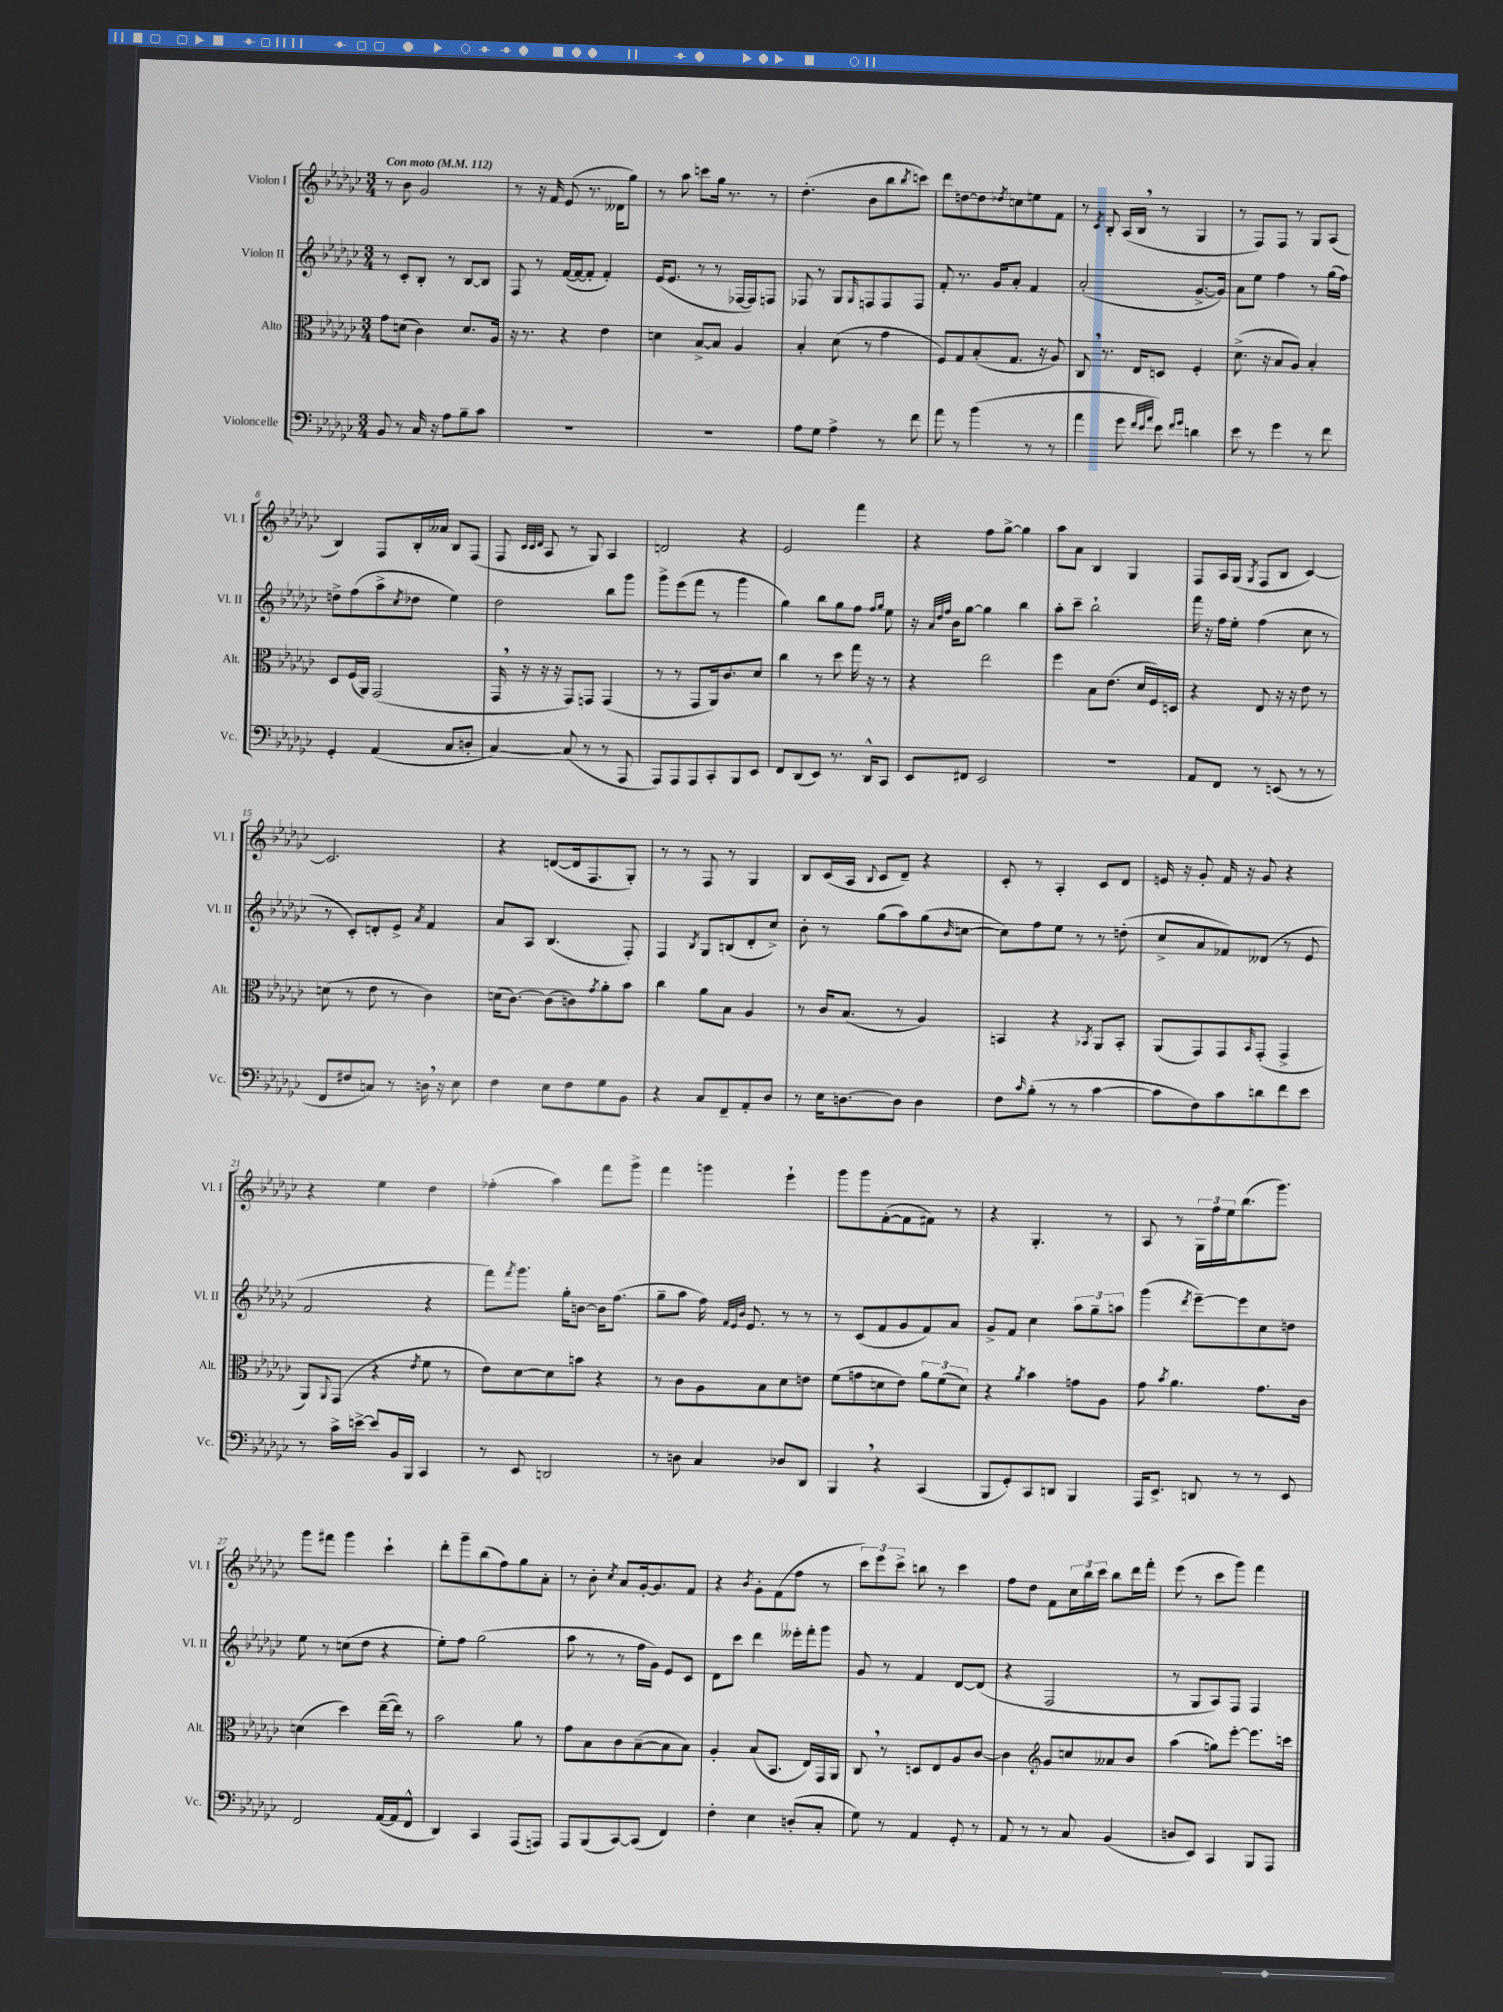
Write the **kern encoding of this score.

**kern	**kern	**kern	**kern
*staff4	*staff3	*staff2	*staff1
*clefF4	*clefC3	*clefG2	*clefG2
*k[b-e-a-d-g-c-]	*k[b-e-a-d-g-c-]	*k[b-e-a-d-g-c-]	*k[b-e-a-d-g-c-]
*M3/4	*M3/4	*M3/4	*M3/4
*MM112	*MM112	*MM112	*MM112
8BB-	8g-	8r	8r
8r	(8d	8c-'	8b-
16C-	4c-)	8B-'	2g-
16r	.	.	.
8A-	.	8r	.
8B-~	8.d	[8B-	.
8c-	.	8B-]	.
.	16A-	.	.
=	=	=	=
2.r	16r	8F	8r
.	8.r	.	.
.	.	8r	16r
.	.	.	16f
.	4r	([16f	(8e-
.	.	16f_	.
.	.	8f']	8.r
.	4e-	4f')	.
.	.	.	16d--
.	.	.	8gg-)
=	=	=	=
2.r	4d	(16e-	8r
.	.	8.e-	.
.	.	.	8aa-
.	[8B-^	8r	8ccc
.	8B-]	8r	16gg-
.	.	.	8.r
.	4A-	[16F-	.
.	.	16F-])	.
.	.	8F	8r
=	=	=	=
8A-	4B-'	8F-	(4.dd-'
8G-	.	8r	.
4A-^	(8d-	8G-	.
.	.	16qqG-	.
.	8r	8F	8b-
8r	4g-	8F	8bb-
.	.	.	8qbb-
8f	.	8F	8ccc)
=	=	=	=
8a-	8F)	8f'	8ddd-
8r	8G-	8.r	[8dd
(4b-	(8B-'	.	8dd]
.	.	16g-	.
.	.	.	8qdd-
.	8.G-	8a-'	8cc
8r	.	4f	8ee
.	16r	.	.
8r	8A-)	.	8f
=	=	=	=
4a-	8C-	(2a-'	8r
.	.	.	8qc-
.	8.r	.	8B-'
8g-	.	.	(16A-
.	16E-	.	16B-
32qqf	.	.	.
32qqe-	.	.	.
32qqa-	.	.	.
8e-)	8D	.	8r
16qqf	.	.	.
16qqg-	.	.	.
4d	4F'	[8.g-^	4G-
.	.	16g-])	.
=	=	=	=
8e-	(8.d-^	8a-	8r
8r	.	8ee-	8F)
.	16r	.	.
4g-	8B-	4ff	8F
.	8A-)	.	8r
8r	4B-'	8r	8G-
8f	.	(16gg-	(8A-
.	.	16ff)	.
=	=	=	=
4GG-'	8D-	8dd^	4B-)
.	(16F	(8ff	.
.	16AA-)	.	.
(4AA-	(2GG-	8aa-^	8F
.	.	8qcc-	.
.	.	8dd-	16B-'
.	.	.	16a--
8C-	.	4ee-)	8B-
8D'	.	.	(8F
=	=	=	=
[4C-)	16GG-	2dd-	8F
.	16r	.	.
.	.	.	32qqc-
.	.	.	32qqc-
.	.	.	32qqd-
.	16r	.	8A-
.	16r	.	.
(8C-]	8GG-)	.	8r
8r	8GG	.	8G-)
8r	(4GG	8bb-	4A-
8AAA-	.	8ggg-	.
=	=	=	=
8AAA-)	8r	8ggg-^	2d
8AAA-	8r	(8eee-	.
8AAA-	8GG-	8fff	.
8CC-'	16AA-)	8r	.
.	8.c-	.	.
8BBB-	.	4ggg-	4r
8EE-	8d-	.	.
=	=	=	=
8FF	4cc-	4gg-)	2e-
(8DD-	.	.	.
8EE-)	8r	8bb-	.
8.r	8dd-	8gg-	.
.	16gg-	8ff	4fff
16DD-^^	16r	.	.
.	.	16qqff	.
.	.	16qqgg-	.
8CC-	8r	8ee-	.
=	=	=	=
8EE-	4r	16r	4r
.	.	32qqa-	.
.	.	32qqdd-	.
.	.	32qqff	.
.	.	16b-	.
8FF#	.	[8gg-	.
2EE-	2ee-	4gg-]	8ff
.	.	.	[8gg-^
.	.	4bb-	4gg-]
=	=	=	=
2.r	4ff	8aa-'	8aa-
.	.	8ccc-~	8a-
.	8B-	2bb-`	4B-
.	(8.e-	.	.
.	.	.	4G-
.	16d-	.	.
.	16F)	.	.
.	16D	.	.
=	=	=	=
8AA-	4r	16fff	8F
.	.	16r	.
8FF	.	16ff	16A-
.	.	16ee-'	(16G-
.	.	.	8qG-
8r	8E-	(4ff	8F
(8EE	16r	.	8B-
.	16r	.	.
8r	8e-	8cc-	[4c-)
8r	8r	8r	.
=	=	=	=
8FF	(8d	8r	2.c-]
8F#	8r	8c-')	.
8C)	8e-	8d'	.
8r	8r	8e-^	.
.	.	8qa-	.
16D	4c-)	4f	.
16r	.	.	.
8E-	.	.	.
=	=	=	=
4F	(16d	8a-	4r
.	[8.c-)	.	.
.	.	8A-	.
8E-	(8c-]	(4.B-	([8d
8F	8c)	.	16d]
.	.	.	8.F
.	8qg-	.	.
8G-	8a-'	.	.
8BB-	8b-	8F')	8G-')
=	=	=	=
4r	4cc-	4F	8r
.	.	.	8r
.	.	8qB-	.
8C-	8a-	8G-	8F
8FF~	8B-	(8B	8r
8AA-'	4A-	8d-'	4G-
8D-	.	8cc-^)	.
=	=	=	=
8r	8r	8b-'	8B-
16E-	16c-	8r	(16c-
[8.D	(8.B-	.	16A-
.	.	.	8qqB-
.	.	(8gg-	8c-
8D]	8r	8aa-)	8d-~)
4D	4A-)	(8gg-	4r
.	.	16qqb-	.
.	.	[8cc	.
=	=	=	=
8F	4BB	8cc])	8c-'
16qqc-	.	.	.
(8B-'	.	8ff	8r
8r	4r	8ee-	4A-'
8r	.	8r	.
.	8qBB-	.	.
[4c-	8AA-	8r	8c-
.	8BB-'	(8dd'	8d-
=	=	=	=
8c-]	(8AA-	8cc-^	16e
.	.	.	16r
8F)	8GG-)	8a-	8g-'
8c-	8GG-	8f-)	16f
.	.	.	16r
.	16qqBB-	.	.
8d	(8GG-'	(8d--	8g-
8f	4GG-^	8r	4r
8e-	.	8e-	.
=	=	=	=
8r	8AA-)	2f	4r
.	8qqAA-	.	.
16c-^	(8GG-	.	.
[16e^	.	.	.
8e]	4r	.	4ee-
16BB-	.	.	.
16BBB-	.	.	.
.	8qe-	.	.
4CC-	8f	4r	4dd-
.	8r	.	.
=	=	=	=
8r	8e-)	8fff)	(4ff-'
.	.	8qfff	.
8EE-	[8d-	8.ggg-	.
2DD	8d-]	.	4aa-)
.	.	16gg-'	.
.	8b	[8b	.
.	4r	16b]	8fff
.	.	(8.ff	.
.	.	.	8ggg-^
=	=	=	=
8r	8r	8gg-~	4fff
8D	8c-	8aa-	.
4C-	8A-	16ff)	4ggg
.	.	32qqf	.
.	.	32qqe-	.
.	.	32qqb-	.
.	.	8.e-	.
.	8B-	.	.
8D-	8d-	8r	4eee-`
8DD-	8e	8r	.
=	=	=	=
4BBB-	(8f	8r	8ggg-
.	8g	(8c-	8ggg-
4r	8d	8f	([8f'
.	8e-)	8g-	8f]
(4CC-	12a-	8f)	8f#)
.	(12f	.	.
.	.	8a-	8r
.	12d)	.	.
=	=	=	=
8BBB-	4r	8g-^	4r
8GG-')	.	8f	.
.	8qa-	.	.
8CC-	4b-	4cc-	4.G-'
8DD	.	.	.
4BBB-	8g	12aa-	.
.	.	12gg-~	.
.	8A-	.	8r
.	.	12aa	.
=	=	=	=
16AAA-	8g-	(4ggg-	8A-
8.EE-^	.	.	.
.	8qb-	.	.
.	4.a-	.	8r
.	.	8qddd-	.
8DD	.	[8eee-~)	24G-
.	.	.	24ff
.	.	.	24ee-
8r	.	8eee-]	(8.bb-
8r	8.g-	8cc-	.
.	.	.	8.ggg-)
8EE-	.	8dd	.
.	16c-	.	.
=	=	=	=
2FF	(4d	8ee-	8ggg-
.	.	8r	8fff#
.	4dd-)	(8cc	4ggg-
.	.	8dd-	.
([16AA-	([16ee-~	4r	4ccc-`
16AA-]	16ee-])	.	.
8FF^^	8r	.	.
=	=	=	=
4DD-)	2b-	8ee-')	8ddd-'
.	.	8ff	8ggg-~
4CC-	.	(2gg-	(8bb-
.	.	.	8ff)
(8AAA-	8a-	.	8gg-
8AAA)	8r	.	8a-'
=	=	=	=
8AAA-	8g-	8aa-	8r
(8BBB-	8B-	8r	8b-'
.	.	.	8qcc-
[8CC-)	8c-	8r	8a-
(8CC-]	([8B-~	16ff	[16g-'
.	.	16g-)	8.g-]
4FF)	8B-]	8e-	.
.	8B-)	8c-	8f
=	=	=	=
4F'	4A-'	8d-	4r
.	.	8ccc-	.
.	.	.	8qb-
4E-	(8B-	4ddd-	8g-'
.	8.BB-	.	(8f
(8D'	.	16eee--'	8ff
.	16E-)	16fff'	.
8C-'	16GG-	8ggg-	8r
.	16AA-	.	.
=	=	=	=
8G-)	8C-	8g-	12ccc-)
.	.	.	12eee-
8r	8r	8r	.
.	.	.	12ccc-^
4AA-	8D	4f	8bb
.	8E-	.	8r
8GG-'	8A-	[8d-	4ccc-
8r	[8c-	(8d-]	.
=	=	=	=
8AA-	4c-]	4r	8ff
8r	.	.	8dd-
*	*clefG2	*	*
8r	8g-	2F	8f
8C-	8cc	.	24cc-
.	.	.	24bb-
.	.	.	24ccc-
(4BB-	8a--	.	8bb-
.	8b-	.	16ddd-
.	.	.	16fff'
=	=	=	=
8D	(4aa-	8r	(8eee-
8EE-)	.	8G-	8r
4CC-	8gg)	8A-)	8ccc-
.	[8eee-'	8F	8ggg-)
8BBB-	8.eee-]	4F	4fff
8AAA-	.	.	.
.	16ccc	.	.
==	==	==	==
*-	*-	*-	*-
